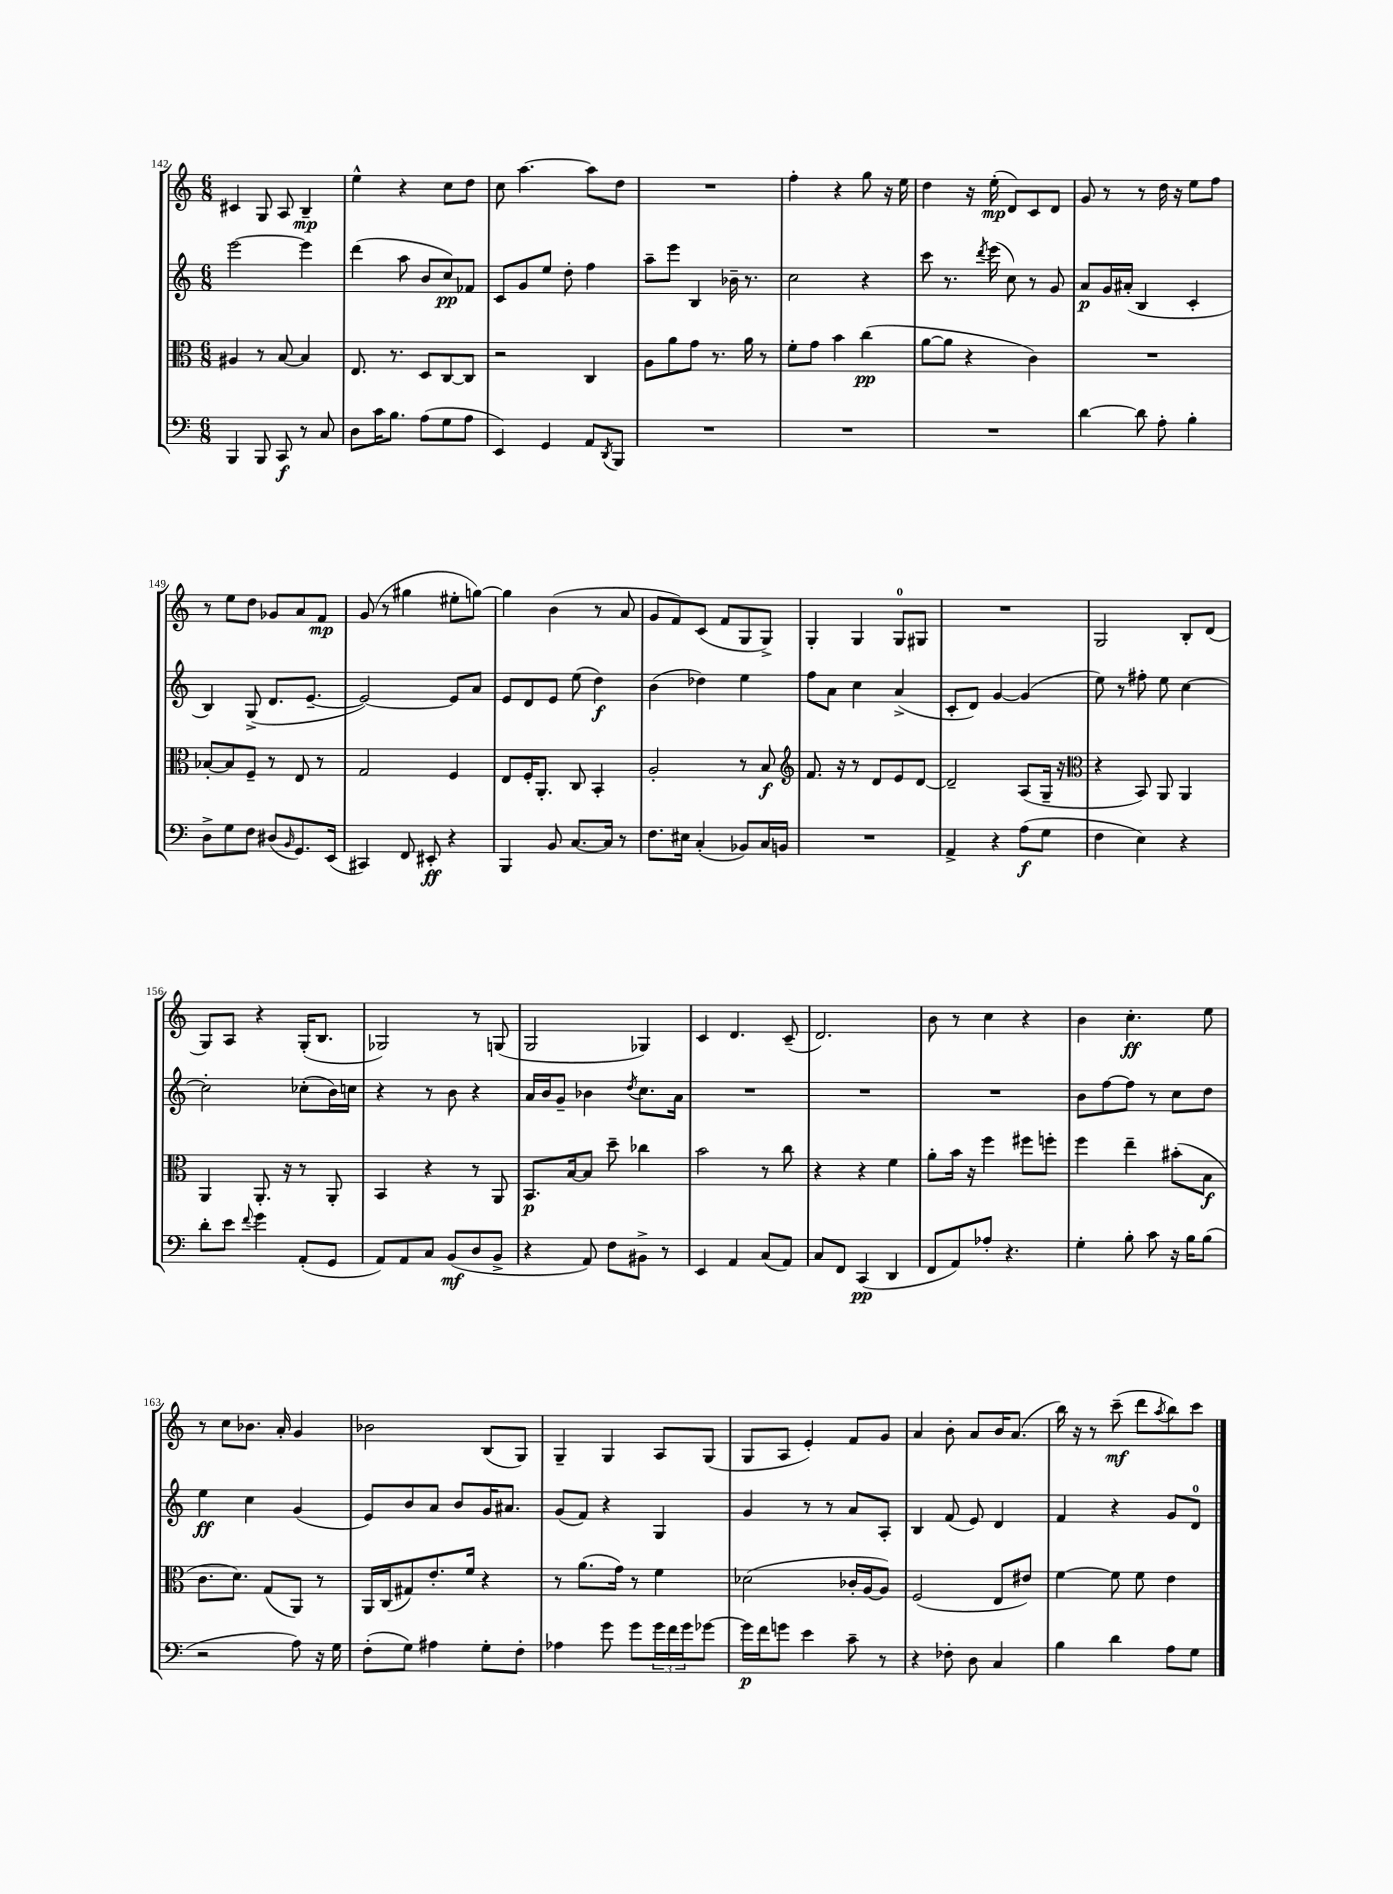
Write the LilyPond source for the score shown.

<<
\new StaffGroup <<
\new Staff = "s0" {
    \clef treble \key c \major \numericTimeSignature \time 6/8
    cis'4 g8 a8 b4--\mp |
    e''4-^ r4 c''8 d''8 |
    c''8 a''4.~ a''8 d''8 |
    R2. |
    f''4-. r4 g''8 r16 e''16 |
    d''4 r16 e''16-.\mp( d'8) c'8 d'8 |
    g'8 r8 r8 d''16 r16 e''8 f''8 |
    r8 e''8 d''8 ges'8 a'8 f'8\mp |
    g'8( r8 gis''4 eis''8-. g''8~) |
    g''4 b'4( r8 a'8 |
    g'8 f'8) c'8( f'8 g8 g8->) |
    g4-. g4 g8-0 gis8 |
    R2. |
    g2 b8-. d'8( |
    g8) a8 r4 g16-.( b8. |
    ges2) r8 g8( |
    g2 ges4) |
    c'4 d'4. c'8--( |
    d'2.) |
    b'8 r8 c''4 r4 |
    b'4 c''4.-.\ff e''8 |
    r8 c''8 bes'8. a'16-. g'4 |
    bes'2 b8( g8) |
    g4-- g4 a8 g8( |
    g8 a8 e'4-.) f'8 g'8 |
    a'4 b'8-. a'8 b'16 a'8.( |
    b''16) r16 r8 c'''8--\mf( d'''8 \acciaccatura { a''8 } b''8) c'''8 \bar "|." |
}
\new Staff = "s1" {
    \clef treble \key c \major \numericTimeSignature \time 6/8
    e'''2~ e'''4 |
    d'''4( a''8 b'8 c''8\pp) fes'8 |
    c'8 g'8 e''8 d''8-. f''4 |
    a''8-- e'''8 b4 bes'16-- r8. |
    c''2 r4 |
    c'''8 r8. \acciaccatura { d'''8 } e'''16( c''8) r8 g'8 |
    a'8\p g'16 ais'16-.( b4 c'4-. |
    b4) g8->( d'8. e'8.~-- |
    e'2~) e'8 a'8 |
    e'8 d'8 e'8 e''8( d''4\f) |
    b'4( des''4) e''4 |
    f''8 a'8 c''4 a'4->( |
    c'8-. d'8) g'4~ g'4( |
    e''8) r8 fis''8-. e''8 c''4~ |
    c''2-. ces''8-.( b'16) c''16 |
    r4 r8 b'8 r4 |
    a'16 b'16 g'8-- bes'4 \acciaccatura { d''8 } c''8. a'16 |
    R2. |
    R2. |
    R2. |
    b'8 f''8~ f''8 r8 c''8 d''8 |
    e''4\ff c''4 g'4( |
    e'8) b'8 a'8 b'8 g'16 ais'8. |
    g'8( f'8) r4 g4 |
    g'4 r8 r8 a'8 a8-. |
    b4 f'8( e'8) d'4 |
    f'4 r4 g'8 d'8-0 \bar "|." |
}
\new Staff = "s2" {
    \clef alto \key c \major \numericTimeSignature \time 6/8
    ais4 r8 b8~ b4 |
    e8. r8. d8 c8~ c8 |
    r2 c4 |
    a8 a'8 g'8 r8. a'16 r8 |
    f'8-. g'8 b'4 c''4\pp( |
    a'8~ a'8 r4 c'4) |
    R2. |
    bes8~-. bes8 f8-- r8 e8 r8 |
    g2 f4 |
    e8 f16-. a,8.-. c8 b,4-. |
    a2-. r8 b8\f |
    \clef treble f'8. r16 r8 d'8 e'8 d'8~ |
    d'2-- a8( g16-- r16 |
    \clef alto r4 b,8) a,8 a,4 |
    a,4 a,8.-. r16 r8 a,8-. |
    b,4 r4 r8 a,8 |
    b,8.\p b16~ b8 d''8-- ces''4 |
    b'2 r8 c''8 |
    r4 r4 f'4 |
    a'8-. b'16 r16 f''4 fis''8 f''8-. |
    f''4 e''4-- bis'8-.( b8\f |
    c'8. d'8.) g8( a,8) r8 |
    a,16 c16( gis8) e'8.-. f'16 r4 |
    r8 a'8.( g'16) r8 f'4 |
    des'2( ces'16-. a16~ a8) |
    f2( e8 eis'8) |
    f'4~ f'8 f'8 e'4 \bar "|." |
}
\new Staff = "s3" {
    \clef bass \key c \major \numericTimeSignature \time 6/8
    b,,4 b,,8 c,8\f r8 c8 |
    d8 c'16 b8. a8( g8 a8 |
    e,4) g,4 a,8 \acciaccatura { d,8 } b,,8 |
    R2. |
    R2. |
    R2. |
    d'4~ d'8 a8-. b4-. |
    d8-> g8 f8 dis8( \grace { b,16 } g,8.) e,16( |
    cis,4) f,8 eis,8-.\ff r4 |
    b,,4 b,8 c8.~ c16 r8 |
    f8. eis16 c4-.( bes,8) c16 b,16 |
    R2. |
    a,4-> r4 a8\f( g8 |
    f4 e4) r4 |
    d'8-. e'8 \appoggiatura { f'8 } g'4 a,8-.( g,8 |
    a,8) a,8 c8 b,8\mf( d8 b,8-> |
    r4 a,8) f8 bis,8-> r8 |
    e,4 a,4 c8( a,8) |
    c8 f,8 c,4\pp( d,4 |
    f,8 a,8) aes8-. r4. |
    g4-. b8-. c'8 r16 b16 b8( |
    r2 a8) r16 g16 |
    f8-.( g8) ais4 g8-. f8-. |
    aes4 g'8 g'8 \tuplet 3/2 { g'16 f'16 g'16 } ges'8~ |
    ges'16\p f'16 g'8 e'4 c'8-- r8 |
    r4 fes8-. d8 c4 |
    b4 d'4 a8 g8 \bar "|." |
}
>>
>>
\layout { \context { \Score currentBarNumber = #142 } }
